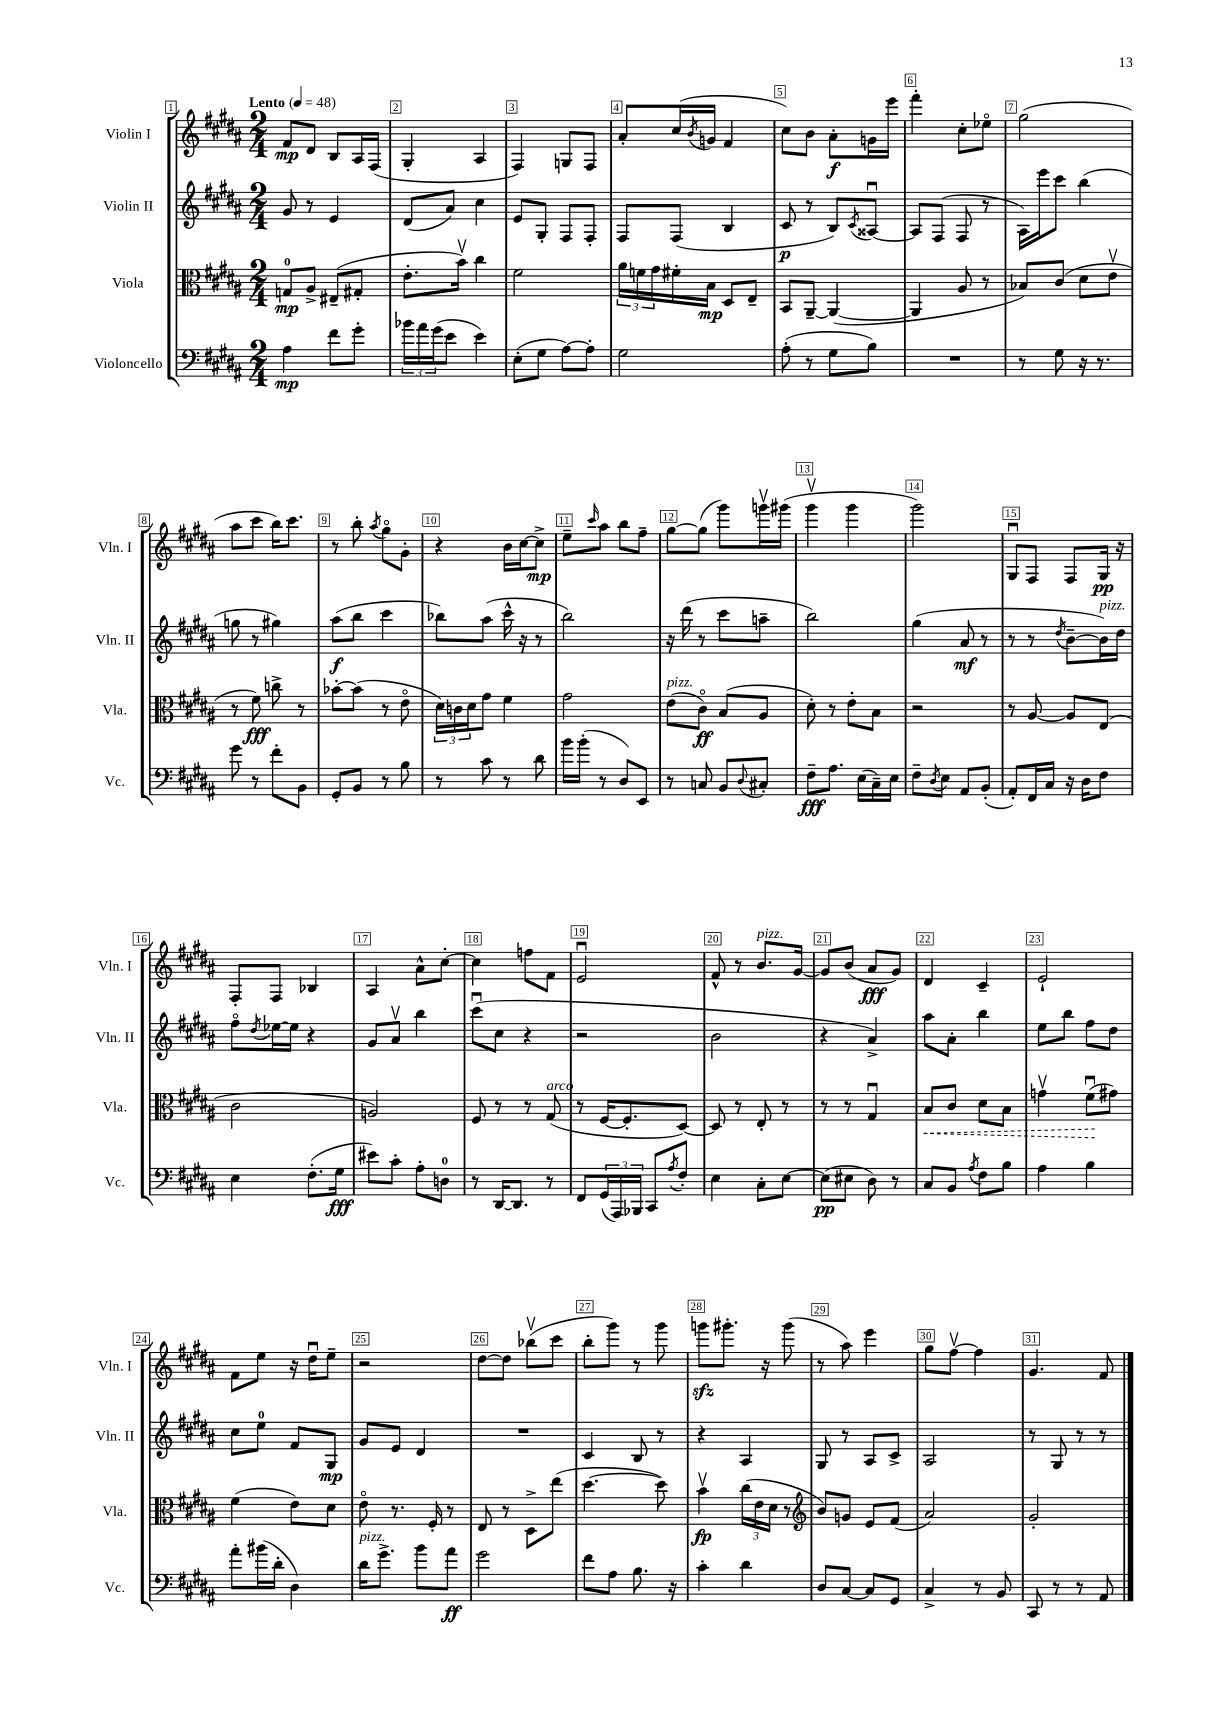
<<
\new StaffGroup <<
\new Staff = "s0" \with { instrumentName = "Violin I" shortInstrumentName = "Vln. I" } {
    \clef treble \key b \major \numericTimeSignature \time 2/4 \tempo "Lento" 4 = 48
    fis'8\mp dis'8 b8 ais16 fis16( |
    gis4-. ais4 |
    fis4) g8 fis8 |
    ais'8-. cis''16( \acciaccatura { b'8 } g'16 fis'4 |
    cis''8) b'8 ais'8-.\f g'16 e'''16 |
    fis'''4-. cis''8-. ees''8\flageolet |
    gis''2( |
    ais''8 cis'''8 b''16) cis'''8. |
    r8 b''8-. \acciaccatura { ais''8 } gis''8\flageolet gis'8-. |
    r4 b'16 cis''16~ cis''8->\mp |
    e''8-- \grace { cis'''16 } ais''8 b''8 fis''8-- |
    gis''8~ gis''8( gis'''8) g'''16\upbow gis'''16( |
    gis'''4\upbow gis'''4 |
    gis'''2) |
    gis8\downbow fis8 fis8 gis16\pp r16 |
    fis8-. fis8 bes4 |
    ais4 ais'8-^ cis''8~-. |
    cis''4 f''8 fis'8 |
    e'2\downbow |
    fis'8-^ r8 b'8.^\markup { \italic "pizz." } gis'16~ |
    gis'8 b'8( ais'8\fff gis'8) |
    dis'4 cis'4-- |
    e'2-! |
    fis'8 e''8 r16 dis''16\downbow e''8-- |
    r2 |
    dis''8~ dis''8 bes''8\upbow( cis'''8 |
    b''8-. gis'''8) r8 gis'''8 |
    g'''8\sfz gis'''8.-. r16 gis'''8( |
    r8 ais''8) e'''4 |
    gis''8 fis''8~\upbow fis''4 |
    gis'4. fis'8 \bar "|." |
}
\new Staff = "s1" \with { instrumentName = "Violin II" shortInstrumentName = "Vln. II" } {
    \clef treble \key b \major \numericTimeSignature \time 2/4
    gis'8 r8 e'4 |
    dis'8( ais'8) cis''4 |
    e'8 gis8-. fis8 fis8-. |
    fis8 fis8( b4 |
    cis'8\p r8 b8) \acciaccatura { cis'8 } aisis8~\downbow |
    aisis8 fis8( fis8 r8 |
    ais16) e'''16 cis'''8 b''4( |
    g''8 r8 gis''4) |
    ais''8\f( b''8 cis'''4 |
    bes''8) ais''8( cis'''16-^ r16 r8 |
    b''2) |
    r16 dis'''16( r8 cis'''8 a''8-- |
    b''2) |
    gis''4( ais'8\mf r8 |
    r8 r8 \acciaccatura { dis''8 } b'8~-- b'16^\markup { \italic "pizz." }) dis''16 |
    fis''8\flageolet \acciaccatura { dis''8 } ees''16~ ees''16 r4 |
    gis'8 ais'8\upbow b''4 |
    cis'''8\downbow( cis''8 r4 |
    r2 |
    b'2 |
    r4 ais'4->) |
    ais''8 ais'8-. b''4 |
    e''8 b''8 fis''8 dis''8 |
    cis''8 e''8-0 fis'8 gis8\mp |
    gis'8 e'8 dis'4 |
    R2 |
    cis'4 b8 r8 |
    r4 ais4 |
    gis8 r8 ais8 cis'8-> |
    ais2 |
    r8 gis8 r8 r8 \bar "|." |
}
\new Staff = "s2" \with { instrumentName = "Viola" shortInstrumentName = "Vla." } {
    \clef alto \key b \major \numericTimeSignature \time 2/4
    g8-0\mp ais8-> eis8--( gis8-. |
    e'8.-. b'16\upbow) cis''4 |
    fis'2 |
    \tuplet 3/2 { ais'16 f'16 gis'16 } fis'16-. b16\mp dis8 e8-- |
    b,8 ais,8~-- ais,4~( |
    ais,4 ais8 r8 |
    bes8) cis'8( dis'8 e'8\upbow |
    r8 fis'8\fff) c''8-> r8 |
    bes'8~-. bes'8( r8 e'8\flageolet |
    \tuplet 3/2 { dis'16) c'16 dis'16 } gis'8 fis'4 |
    gis'2 |
    e'8^\markup { \italic "pizz." }( cis'8\flageolet\ff) b8( ais8 |
    dis'8-.) r8 e'8-. b8 |
    r2 |
    r8 ais8~ ais8 e8( |
    cis'2 |
    a2) |
    fis8 r8 r8 gis8^\markup { \italic "arco" }( |
    r8 fis16~ fis8.-. dis8~) |
    dis8 r8 e8-. r8 |
    r8 r8 gis4\downbow |
    \once \override Hairpin.style = #'dashed-line b8\< cis'8 dis'8 b8 |
    g'4\upbow fis'8\downbow\!( gis'8) |
    fis'4( e'8) dis'8 |
    e'8\flageolet r8. fis16-. r8 |
    e8 r8 dis8-> e''8( |
    dis''4.~ dis''8) |
    b'4\upbow\fp \tuplet 3/2 { cis''16( e'16 dis'16 } r8 |
    \clef treble b'8) g'8 e'8 fis'8( |
    ais'2) |
    gis'2-. \bar "|." |
}
\new Staff = "s3" \with { instrumentName = "Violoncello" shortInstrumentName = "Vc." } {
    \clef bass \key b \major \numericTimeSignature \time 2/4
    ais4\mp fis'8 gis'8-. |
    \tuplet 3/2 { bes'16 ais'16 gis'16( } e'8 e'4) |
    e8-.( gis8 ais8~) ais8-. |
    gis2 |
    ais8-.( r8 gis8 b8) |
    R2 |
    r8 gis8 r16 r8. |
    gis'8 r8 fis'8-. b,8 |
    gis,8-. b,8 r8 b8 |
    r8 cis'8 r8 dis'8 |
    b'16 b'16-.( r8 dis8) e,8 |
    r8 c8 b,8 \appoggiatura { dis8 } cis8-. |
    fis8--\fff ais8. e16( cis16--) e16 |
    fis8-- \acciaccatura { dis8 } e8 ais,8 b,8-.( |
    ais,8-.) fis,16 cis16 r16 dis16 fis8 |
    e4 fis8.-.( gis16\fff |
    eis'8) cis'8-. ais8-. d8-0 |
    r8 dis,16~ dis,8. r8 |
    fis,8 \tuplet 3/2 { gis,16( ais,,16) bes,,16 } cis,8 \acciaccatura { ais8 } fis8-. |
    e4 cis8-. e8~ |
    e8\pp( eis8 dis8) r8 |
    cis8 b,8 \acciaccatura { ais8 } fis8 b8 |
    ais4 b4 |
    ais'8-. bis'16( dis'16-. dis4) |
    dis'16^\markup { \italic "pizz." } gis'8.-> b'8 ais'8\ff |
    gis'2 |
    fis'8 ais8 b8. r16 |
    cis'4-. dis'4 |
    dis8 cis8~ cis8 gis,8 |
    cis4-> r8 b,8 |
    cis,8 r8 r8 ais,8 \bar "|." |
}
>>
>>
\layout { \context { \Score \override BarNumber.break-visibility = ##(#f #t #t) barNumberVisibility = #all-bar-numbers-visible \override BarNumber.stencil = #(make-stencil-boxer 0.1 0.3 ly:text-interface::print) } }
